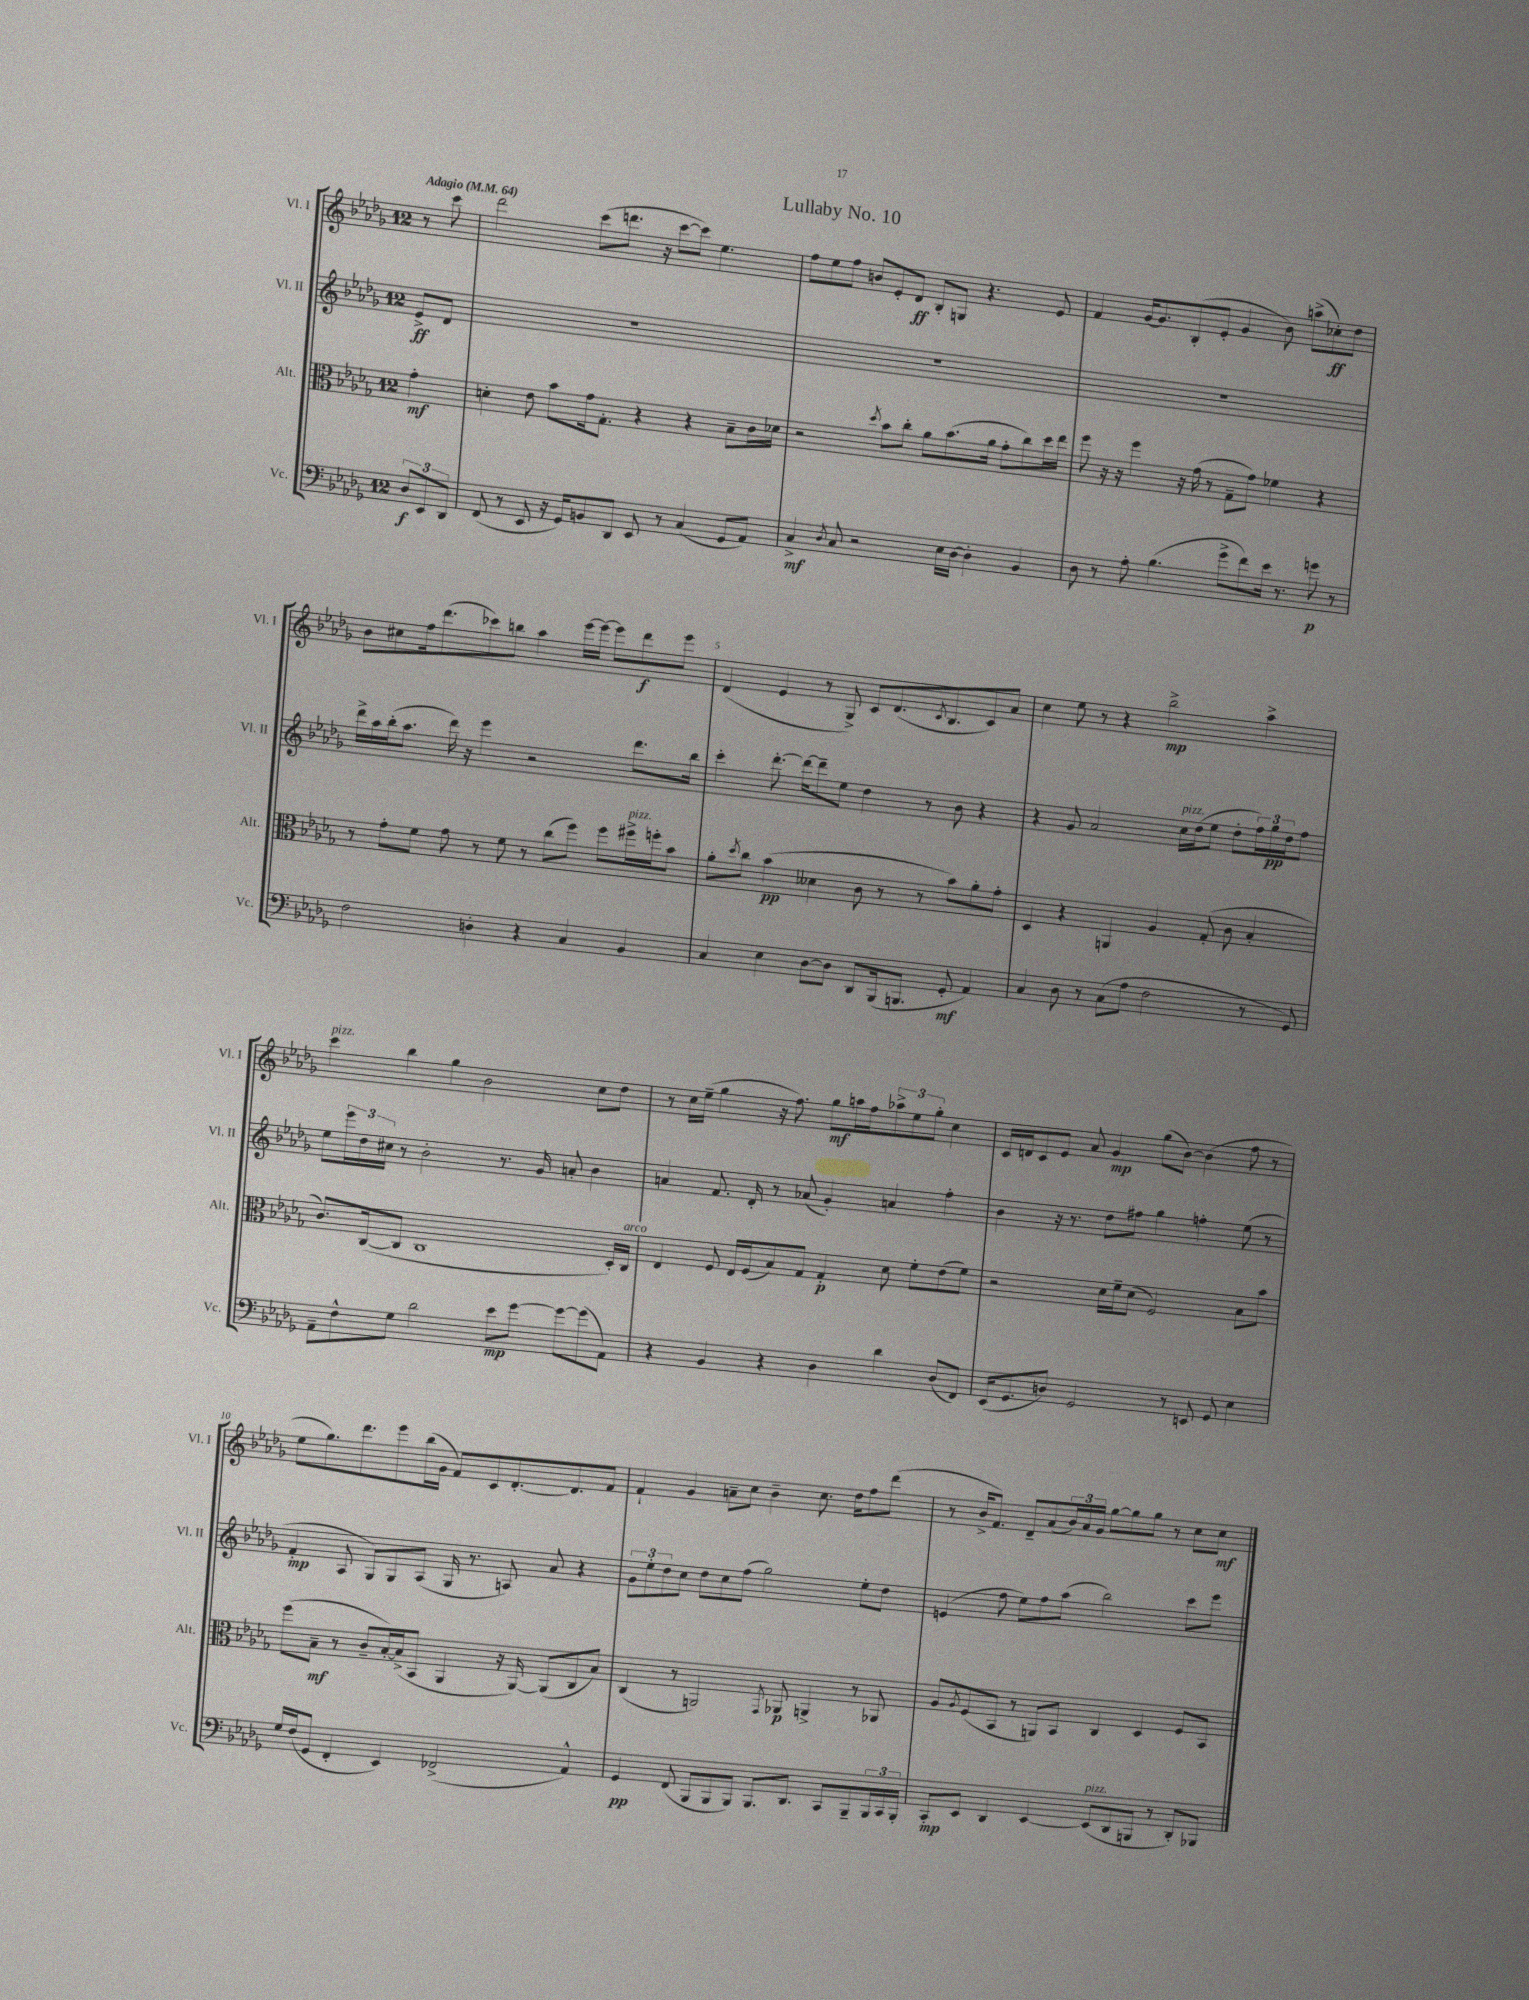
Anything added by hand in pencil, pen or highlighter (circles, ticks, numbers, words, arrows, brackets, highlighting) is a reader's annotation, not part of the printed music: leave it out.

**kern	**dynam	**kern	**dynam	**kern	**dynam	**kern	**dynam
*part4	*part4	*part3	*part3	*part2	*part2	*part1	*part1
*staff4	*staff4	*staff3	*staff3	*staff2	*staff2	*staff1	*staff1
*I"Vc.	*	*I"Alt.	*	*I"Vl. II	*	*I"Vl. I	*
*I'Vc.	*	*I'Alt.	*	*I'Vl. II	*	*I'Vl. I	*
*clefF4	*	*clefC3	*	*clefG2	*	*clefG2	*
*k[b-e-a-d-g-]	*	*k[b-e-a-d-g-]	*	*k[b-e-a-d-g-]	*	*k[b-e-a-d-g-]	*
*M12/8	*	*M12/8	*	*M12/8	*	*M12/8	*
*MM64	*	*MM64	*	*MM64	*	*MM64	*
=	=	=	=	=	=	=	=
!	!	!	!	!	!	!LO:TX:a:B:t=Adagio	!
12D-/L	f	4g-'\	mf	8e-^/L	ff	8r	.
12EE-/	.	.	.	.	.	.	.
.	.	.	.	8d-/J	.	8ccc\	.
12DD-/J	.	.	.	.	.	.	.
=1	=1	=1	=1	=1	=1	=1	=1
(8FF/	.	4dn'\	.	1.r	.	2ddd-\	.
8r	.	.	.	.	.	.	.
8EE-/	.	8e-\	.	.	.	.	.
16r	.	8b-\L	.	.	.	.	.
16GG-/KL)	.	.	.	.	.	.	.
8BBn/	.	16g-\k	.	.	.	(8ccc\L	.
.	.	8.G-'\J	.	.	.	.	.
8DD-/J	.	.	.	.	.	8.dddn\J	.
8EE-/	.	4r	.	.	.	.	.
.	.	.	.	.	.	16r	.
8r	.	.	.	.	.	[8ccc\L	.
(4C/	.	4r	.	.	.	8ccc\J])	.
.	.	.	.	.	.	4.ee-\	.
8GG-/L	.	8B-~\L	.	.	.	.	.
8AA-/J)	.	16c\L	.	.	.	.	.
.	.	16d-X\JJ	.	.	.	.	.
=2	=2	=2	=2	=2	=2	=2	=2
4C^/	mf	2r	.	1.r	.	8ff\L	.
.	.	.	.	.	.	8ee-\	.
8qD-/	.	.	.	.	.	.	.
8C/	.	.	.	.	.	8ff\J	.
2r	.	.	.	.	.	8bn/L	.
.	.	8qdd-/	.	.	.	.	.
.	.	8b-\L	.	.	.	8e-'/	.
.	.	8cc'\J	.	.	.	8d-/J	ff
.	.	8a-\L	.	.	.	8B-'/L	.
16E-\LL	.	(8.b-\	.	.	.	8Gn/J	.
[16D-\JJ	.	.	.	.	.	.	.
4D-'\]	.	.	.	.	.	4.r	.
.	.	16a-\Jk	.	.	.	.	.
.	.	8g-'\L	.	.	.	.	.
4BB-/	.	8cc\)	.	.	.	.	.
.	.	16dd-\L	.	.	.	8e-/	.
.	.	16ee-\JJ	.	.	.	.	.
=3	=3	=3	=3	=3	=3	=3	=3
8D-\	.	8ff\	.	1.r	.	4f/	.
8r	.	16r	.	.	.	.	.
.	.	16r	.	.	.	.	.
8A-'\	.	4ff\	.	.	.	[16g-/KL	.
.	.	.	.	.	.	8.g-/]	.
(4.B-\	.	.	.	.	.	.	.
.	.	16r	.	.	.	(8B-'/	.
.	.	(16g-\	.	.	.	.	.
.	.	8r	.	.	.	8e-'/J	.
8g-^\L	.	8G-~\L	.	.	.	4g-/	.
8f\)	.	8g-\J)	.	.	.	.	.
16e-\Jk	.	4f-X\	.	.	.	8b-\)	.
8.r	.	.	.	.	.	.	.
.	.	.	.	.	.	(8aan^\L	.
8gn\	p	4r	.	.	.	8cc-X'\)	ff
8r	.	.	.	.	.	8dd-\J	.
!!LO:LB:g=z
=4	=4	=4	=4	=4	=4	=4	=4
2F\	.	8r	.	16ddd-^\LL	.	8b-\L	.
.	.	.	.	16aa-\	.	.	.
.	.	8g-'\L	.	(16bb-'\J	.	8cc#X\	.
.	.	.	.	8.aa-\J	.	.	.
.	.	8f\J	.	.	.	16ff\k	.
.	.	.	.	.	.	(8.ddd-\	.
.	.	8g-\	.	16ddd-\)	.	.	.
.	.	.	.	16r	.	.	.
4Dn'\	.	8r	.	4eee-\	.	8ccc-X\)	.
.	.	8f\	.	.	.	8bbn\J	.
4r	.	8r	.	2r	.	4aa-\	.
.	.	(8cc\L	.	.	.	.	.
4C/	.	8ff\J)	.	.	.	[16eee-\LL	.
.	.	.	.	.	.	16eee-\JJ_	.
.	.	8ff\L	.	.	.	8eee-\L]	.
!	!	!LO:TX:a:i:t=pizz.	!	!	!	!	!
4BB-/	.	16ff#X^\L	.	8.ddd-\L	.	8ddd-\	f
.	.	16ffn'\J	.	.	.	.	.
.	.	8b-\J	.	.	.	8eee-\J	.
.	.	.	.	16bb-\Jk	.	.	.
=5	=5	=5	=5	=5	=5	=5	=5
4C/	.	8a-'\L	.	4ccc'\	.	(4d-/	.
.	.	8qdd-/	.	.	.	.	.
.	.	8cc\J	.	.	.	.	.
4E-\	.	(4b-\	pp	[8.ddd-'\	.	4e-/	.
.	.	.	.	16ddd-\KL_	.	.	.
[8D-\L	.	4d--X\	.	8ddd-~\]	.	8r	.
8D-\J]	.	.	.	8ee-\J	.	8G-^/)	.
8DD-/L	.	8c\	.	4dd-\	.	8c/L	.
(16BBB-/k	.	8r	.	.	.	(8.d-/	.
8.BBBn/J	.	.	.	.	.	.	.
.	.	8r	.	8r	.	.	.
.	.	.	.	.	.	8qc/	.
.	.	.	.	.	.	8.B-/	.
8GG-'/	mf	8b-\L)	.	8b-\	.	.	.
4AA-/)	.	8a-'\	.	4r	.	8c/)	.
.	.	8g-'\J	.	.	.	8a-/J	.
=6	=6	=6	=6	=6	=6	=6	=6
4C/	.	4D-/	.	4r	.	4cc\	.
8D-\	.	4r	.	8g-/	.	8ee-\	.
8r	.	.	.	2a-/	.	8r	.
(8C\L	.	4AAn/	.	.	.	4r	.
8A-\J	.	.	.	.	.	.	.
2F\	.	4A-/	.	.	.	2bb-^\	mp
!	!	!	!	!LO:TX:a:i:t=pizz.	!	!	!
.	.	.	.	16cc\LL	.	.	.
.	.	.	.	(16dd-\J	.	.	.
.	.	(8G-'/	.	8ee-\J	.	.	.
.	.	8c\	.	8dd-'\L	.	.	.
8r	.	4B-'/	.	24ff\L)	.	4aa-^\	.
.	.	.	.	24gg-\	pp	.	.
.	.	.	.	24dd-\J	.	.	.
8GG-/)	.	.	.	8ff\J	.	.	.
!!LO:LB:g=z
=7	=7	=7	=7	=7	=7	=7	=7
!	!	!	!	!	!	!LO:TX:a:i:t=pizz.	!
8AA-~\L	.	8.c/L)	.	8ee-\L	.	4ccc\	.
8F^^\	.	.	.	24eee-\L	.	.	.
.	.	.	.	24dd-\	.	.	.
.	.	([16C/k	.	.	.	.	.
.	.	.	.	24cc#X\JJ	.	.	.
8G-\J	.	8C/J]	.	8r	.	4bb-\	.
2d-\	.	1C	.	2b-'\	.	.	.
.	.	.	.	.	.	4gg-\	.
.	.	.	.	.	.	2b-\	.
8e-\L	mp	.	.	8.r	.	.	.
[8g-\J	.	.	.	.	.	.	.
.	.	.	.	16g-/	.	.	.
8g-\L_	.	.	.	8an'/	.	.	.
(8g-\]	.	.	.	4b-\	.	8cc\L	.
8AA-\J)	.	16D-'/LL)	.	.	.	8dd-\J	.
!	!	!LO:TX:a:i:t=arco	!	!	!	!	!
.	.	16C/JJ	.	.	.	.	.
=8	=8	=8	=8	=8	=8	=8	=8
4r	.	4E-/	.	4an/	.	8r	.
.	.	.	.	.	.	16cc\LL	.
.	.	.	.	.	.	(16ee-~\JJ	.
4BB-/	.	8F/	.	8.f/	.	4gg-\	.
.	.	16E-/LL	.	.	.	.	.
.	.	(16F/J	.	16d-'/	.	.	.
4r	.	8B-/)	.	8r	.	16r	.
.	.	.	.	.	.	8.ff\)	.
.	.	8G-/J	.	(8a-X/	.	.	.
4D-\	.	4G-'/	p	4g-'/)	.	8gg-\L	mf
.	.	.	.	.	.	16aan\L	.
.	.	.	.	.	.	16ff\J	.
4d-\	.	8d-\	.	4an/	.	12aa-X^\	.
.	.	.	.	.	.	12ee-\	.
.	.	8f'\L	.	.	.	.	.
.	.	.	.	.	.	12gg-'\J	.
(8D-/L	.	(8e-\	.	4ff'\	.	4cc\	.
8FF/J)	.	8f\J)	.	.	.	.	.
=9	=9	=9	=9	=9	=9	=9	=9
(16EE-/KL	.	2r	.	4b-\	.	16c/LL	.
8.GG-/	.	.	.	.	.	16dn/J	.
.	.	.	.	.	.	8c/	.
8Dn/J)	.	.	.	16r	.	8e-/J	.
.	.	.	.	8.r	.	.	.
2GG-/	.	.	.	.	.	8a-/	.
.	.	16d-\LL	.	8dd-\L	.	4g-/	mp
.	.	16f~\J	.	.	.	.	.
.	.	(8d-\J	.	8ff#X\J	.	.	.
.	.	2F/)	.	4gg-\	.	(8gg-\L	.
8r	.	.	.	.	.	[8b-\J)	.
8EEn/	.	.	.	4ffn'\	.	(4b-\]	.
8GG-/	.	.	.	.	.	.	.
4E-\	.	8B-\L	.	(8ee-\	.	8ff\	.
.	.	8b-\J	.	8r	.	8r	.
!!LO:LB:g=z
=10	=10	=10	=10	=10	=10	=10	=10
16G-/LL	.	(8ff\L	.	4f'/	mp	8ee-\L	.
(16F/J	.	.	.	.	.	.	.
8GG-/J	.	8B-~\J	mf	.	.	8.gg-\)	.
4FF'/	.	8r	.	8A-/	.	.	.
.	.	.	.	.	.	8.ddd-\	.
.	.	8c~/L	.	8G-/L)	.	.	.
4EE-/)	.	[16B-'/L)	.	8G-/	.	8eee-\	.
.	.	(16B-^/J]	.	.	.	.	.
.	.	8BB-/J	.	(8A-/J	.	(16bb-\L	.
.	.	.	.	.	.	16g-\JJ	.
(2FF-X^/	.	4AA-/	.	16G-/	.	8f/L)	.
.	.	.	.	8.r	.	.	.
.	.	.	.	.	.	8c/	.
.	.	16r	.	8An/)	.	[8.d-'/	.
.	.	[16AA-/)	.	.	.	.	.
.	.	(8AA-/L]	.	8a-/	.	.	.
.	.	.	.	.	.	8.d-/]	.
4AA-^^/)	.	8C/	.	4r	.	.	.
.	.	8B-/J)	.	.	.	8f/J	.
=11	=11	=11	=11	=11	=11	=11	=11
4GG-/	pp	(4C/	.	12g-\L	.	4f`/	.
.	.	.	.	12ee-'\	.	.	.
.	.	.	.	12dd-\	.	.	.
(8FF/	.	8r	.	8cc\J	.	4g-/	.
8BBB-/L	.	2AAn/)	.	8dd-\L	.	.	.
8BBB-/	.	.	.	8cc\	.	8an~\L	.
8BBB-/J)	.	.	.	(8ff\J	.	8cc\J	.
8.BBB-/L	.	.	.	2gg-\)	.	4b-~\	.
.	.	8qGG-/	.	.	.	.	.
.	.	8AA-X/	p	.	.	.	.
8.DD-/J	.	.	.	.	.	.	.
.	.	4AAn^/	.	.	.	8.cc\	.
8CC/L	.	.	.	.	.	.	.
.	.	.	.	.	.	16dd-\KL	.
8BBB-~/	.	8r	.	8ee-'\L	.	8ff\	.
24BBB-/L	.	8AA-X/	.	8dd-\J	.	(8ddd-\J	.
24CC/	.	.	.	.	.	.	.
24BBB-'/JJ	.	.	.	.	.	.	.
=12	=12	=12	=12	=12	=12	=12	=12
8CC'/L	mp	8A-/L	.	(4en/	.	8r	.
.	.	8qA-/	.	.	.	.	.
8EE-/J	.	(8F/	.	.	.	16b-^/KL	.
.	.	.	.	.	.	8.f/J)	.
4DD-/	.	8BB-/J	.	8ff\	.	.	.
.	.	8r	.	8ee-\L)	.	8d-~/L	.
[4EE-/	.	8AAn/L)	.	8ff\	.	(8a-/	.
.	.	8BB-/J	.	(8aa-\J	.	24b-/L)	.
.	.	.	.	.	.	24a-/	.
.	.	.	.	.	.	24g-/JJ	.
!LO:TX:a:i:t=pizz.	!	!	!	!	!	!	!
(8EE-/L]	.	4C/	.	2bb-\)	.	[8gg-\L	.
8DD-/	.	.	.	.	.	8gg-\]	.
8BBBn/J	.	4D-/	.	.	.	8gg-\J	.
8r	.	.	.	.	.	8r	.
8DD-'/L)	.	8F/L	.	8ccc\L	.	8cc\L	.
8BBB-X/J	.	8BB-/J	.	8eee-\J	.	8cc\J	mf
==	==	==	==	==	==	==	==
*-	*-	*-	*-	*-	*-	*-	*-
